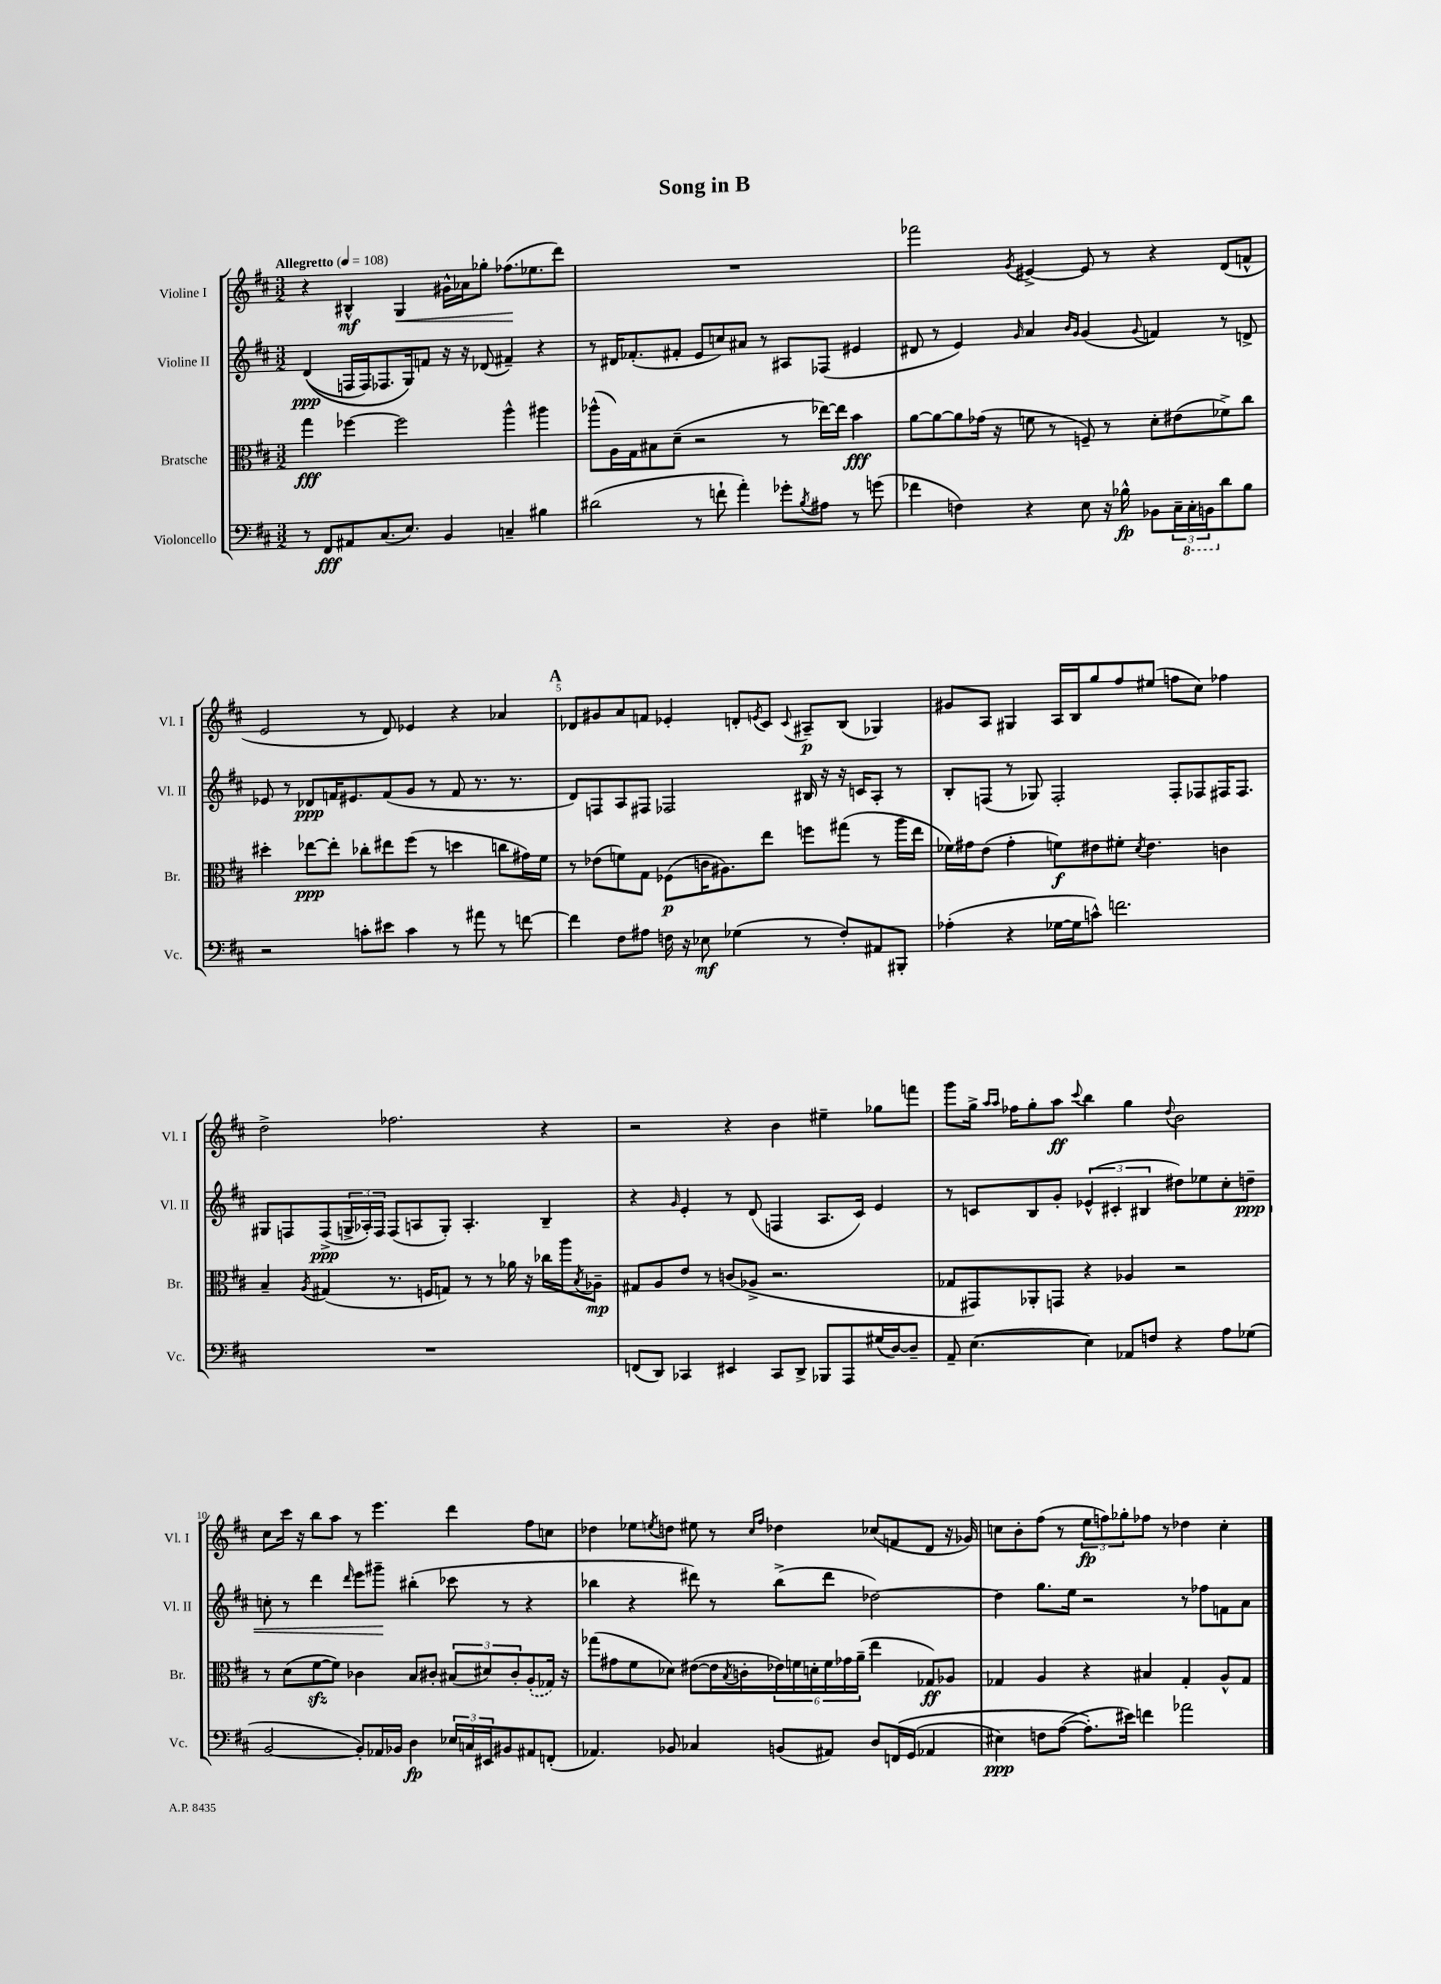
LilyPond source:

\header { title = "Song in B" }
<<
\new StaffGroup <<
\new Staff = "s0" \with { instrumentName = "Violine I" shortInstrumentName = "Vl. I" } {
    \clef treble \key d \major \numericTimeSignature \time 3/2 \tempo "Allegretto" 4 = 108
    r4 bis4-^\mf g4\< gis'16-^ aes'16 ges''8-. fes''8.\!( ees''8. d'''8) |
    R1. |
    fes'''2 \acciaccatura { g'8 } eis'4~-> eis'8 r8 r4 d'8( f'8-^ |
    e'2 r8 d'8) ees'4 r4 aes'4 |
    \mark \markup { \bold "A" } des'8 gis'8 a'8 f'8 ees'4-. d'8-. \acciaccatura { e'8 } cis'8 \appoggiatura { cis'8 } ais8--\p b8( ges4) |
    gis'8 a8 gis4 a16 b16 g''8 fis''8 eis''8( f''8 cis''8) fes''4 |
    d''2-> fes''2. r4 |
    r2 r4 b'4 eis''4-- ges''8 f'''8 |
    g'''8 g''16-> \grace { a''16 a''16 } fes''16 g''8-. a''8\ff \appoggiatura { cis'''8 } b''4 g''4 \appoggiatura { d''8 } b'2 |
    cis''8 cis'''16 r16 b''8 a''8 r8 e'''4. d'''4 fis''8 c''8 |
    des''4 ees''8 \acciaccatura { e''8 } d''8 eis''8 r8 \grace { cis''16 fis''16 } des''4 ces''8( f'8 d'8 r16 ges'16) |
    c''8 b'8-. fis''8( r8 \tuplet 3/2 { e''8\fp f''8) ges''8-. } fes''8 r8 des''4 c''4-. \bar "|." |
}
\new Staff = "s1" \with { instrumentName = "Violine II" shortInstrumentName = "Vl. II" } {
    \clef treble \key d \major \numericTimeSignature \time 3/2
    d'4\ppp(\( f16 f16) fes8. g16\) f'8 r16 r16 des'8( fis'4--) r4 |
    r8 dis'16 fes'8.-.( fis'8-. e'8 c''8) ais'8 r8 ais8 fes8( eis'4 |
    dis'8 r8 e'4) \grace { g'16 } a'4 \grace { b'16 g'16 } g'4( \appoggiatura { g'8 } f'4) r8 d'8-> |
    ees'8 r8 des'8\ppp f'16 eis'8. f'8( g'8 r8 f'8 r8. r8. |
    \mark \markup { \bold "A" } d'8) f8 a8 fis8 fes2 bis16 r16 r16 c'16 a8-. r8 |
    b8-. f8( r8 ges8) f2-. f8-. fes8 fis16 fis8. |
    gis8 f8 f8->\ppp( \tuplet 3/2 { g16-> aes16-.) f16 } f8( a8 g8-.) a4.-. b4-- |
    r4 \grace { g'16 } e'4-. r8 d'8( f4 a8. cis'16) e'4 |
    r8 c'8 b8 g'8-. \tuplet 3/2 { ees'4-^( cis'4-. bis4 } dis''8) ees''8 cis''8-. d''8--\ppp\< |
    c''8-. r8 d'''4 \grace { d'''16 } e'''8 gis'''8--\! bis''4-.( ces'''8 r8 r4 |
    bes''4 r4 dis'''8) r8 bes''8->( dis'''8 des''2~) |
    des''4 g''8. e''16 r2 r8 fes''8 f'8 a'8 \bar "|." |
}
\new Staff = "s2" \with { instrumentName = "Bratsche" shortInstrumentName = "Br." } {
    \clef alto \key d \major \numericTimeSignature \time 3/2
    g''4\fff fes''4~ fes''2 a''4-^ ais''4 |
    aes''8-^( a16) g16 bis8 d'8--( r2 r8 ees''16~) ees''16 b'4\fff |
    a'8~ a'8~ a'8 ges'16( r16 f'8 r8 f8--) r8 d'8-. eis'8( fes'8->) cis''8 |
    dis''4-. ees''8~\ppp ees''8-. ces''8-. eis''8 fis''8( r8 d''4 c''8 gis'16) fis'16 |
    \mark \markup { \bold "A" } r8 ees'8( f'8) g8 fes8\p( c'16 ais8.) e''8 f''8 gis''8( r8 a''16 e''16 |
    fes'16) gis'16 e'8( gis'4-. f'8\f) eis'8 fis'8-. \acciaccatura { d'8 } eis'4. c'4 |
    b4-- \acciaccatura { a8 } gis4( r8. f16 g8) r8 r8 aes'16 r16 ces''16 a''16 \acciaccatura { b8 } aes8--\mp |
    gis8 a8 e'8 r8 c'8( aes8-> r2. |
    ges8 gis,8) aes,8-. g,8 r4 aes4 r2 |
    r8 d'8( fis'8~\sfz fis'8) ces'4 b8 cis'8-. \tuplet 3/2 { bis8( dis'8) cis'8-. } \once \slurDashed a8-.( ges16) r16 |
    ges''8( gis'8 fis'8 des'8) eis'8~( eis'16 \acciaccatura { b8 } c'16-. \tuplet 6/4 { ees'16) f'16 d'16-. f'16 ges'16 a'16--( } e''4 ges8\ff) aes8 |
    ges4 a4 r4 bis4 ges4-. a8-^ ges8 \bar "|." |
}
\new Staff = "s3" \with { instrumentName = "Violoncello" shortInstrumentName = "Vc." } {
    \clef bass \key d \major \numericTimeSignature \time 3/2
    r8 fis,8\fff ais,8 cis8.( e8.) b,4 c4-- bis4 |
    dis'2( r8 f'8-! a'4-.) ges'8-. \acciaccatura { b8 } ais8 r8 g'8( |
    fes'4 f4) r4 e8 r16 bes16-^\fp bes,8 \tuplet 3/2 { cis16-- \ottava #-1 cis,16-. b,,!16 \ottava #0 } d'8 bes8 |
    r2 c'8-. eis'8 c'4 r8 ais'8 r8 f'8~ |
    \mark \markup { \bold "A" } f'4 fis8 ais8 f16 r16 ees8\mf ges4( r8 f8-.) ais,8 bis,,8-. |
    aes4-.( r4 ges16~ ges16 c'8-^) f'2. |
    R1. |
    f,8( d,8) ces,4 eis,4 ces,8 d,8-> bes,,8 a,,8 gis16( d16~) d8-- |
    a,8-- e4.~( e4) aes,8 f8 r4 a8 ges8( |
    b,2~ b,8-.) aes,16 bes,16 d4\fp \tuplet 3/2 { ees16 c16 eis,16 } bis,8 ais,8 f,8-.( |
    aes,4.) bes,8 ces4 b,8( ais,8) d8 f,16\( g,16( aes,4 |
    eis4\ppp) f8 a8~( a8.-.\) eis'16) f'4 aes'2 \bar "|." |
}
>>
>>
\layout { \context { \Score \override BarNumber.break-visibility = ##(#f #t #t) barNumberVisibility = #(every-nth-bar-number-visible 5) } }
